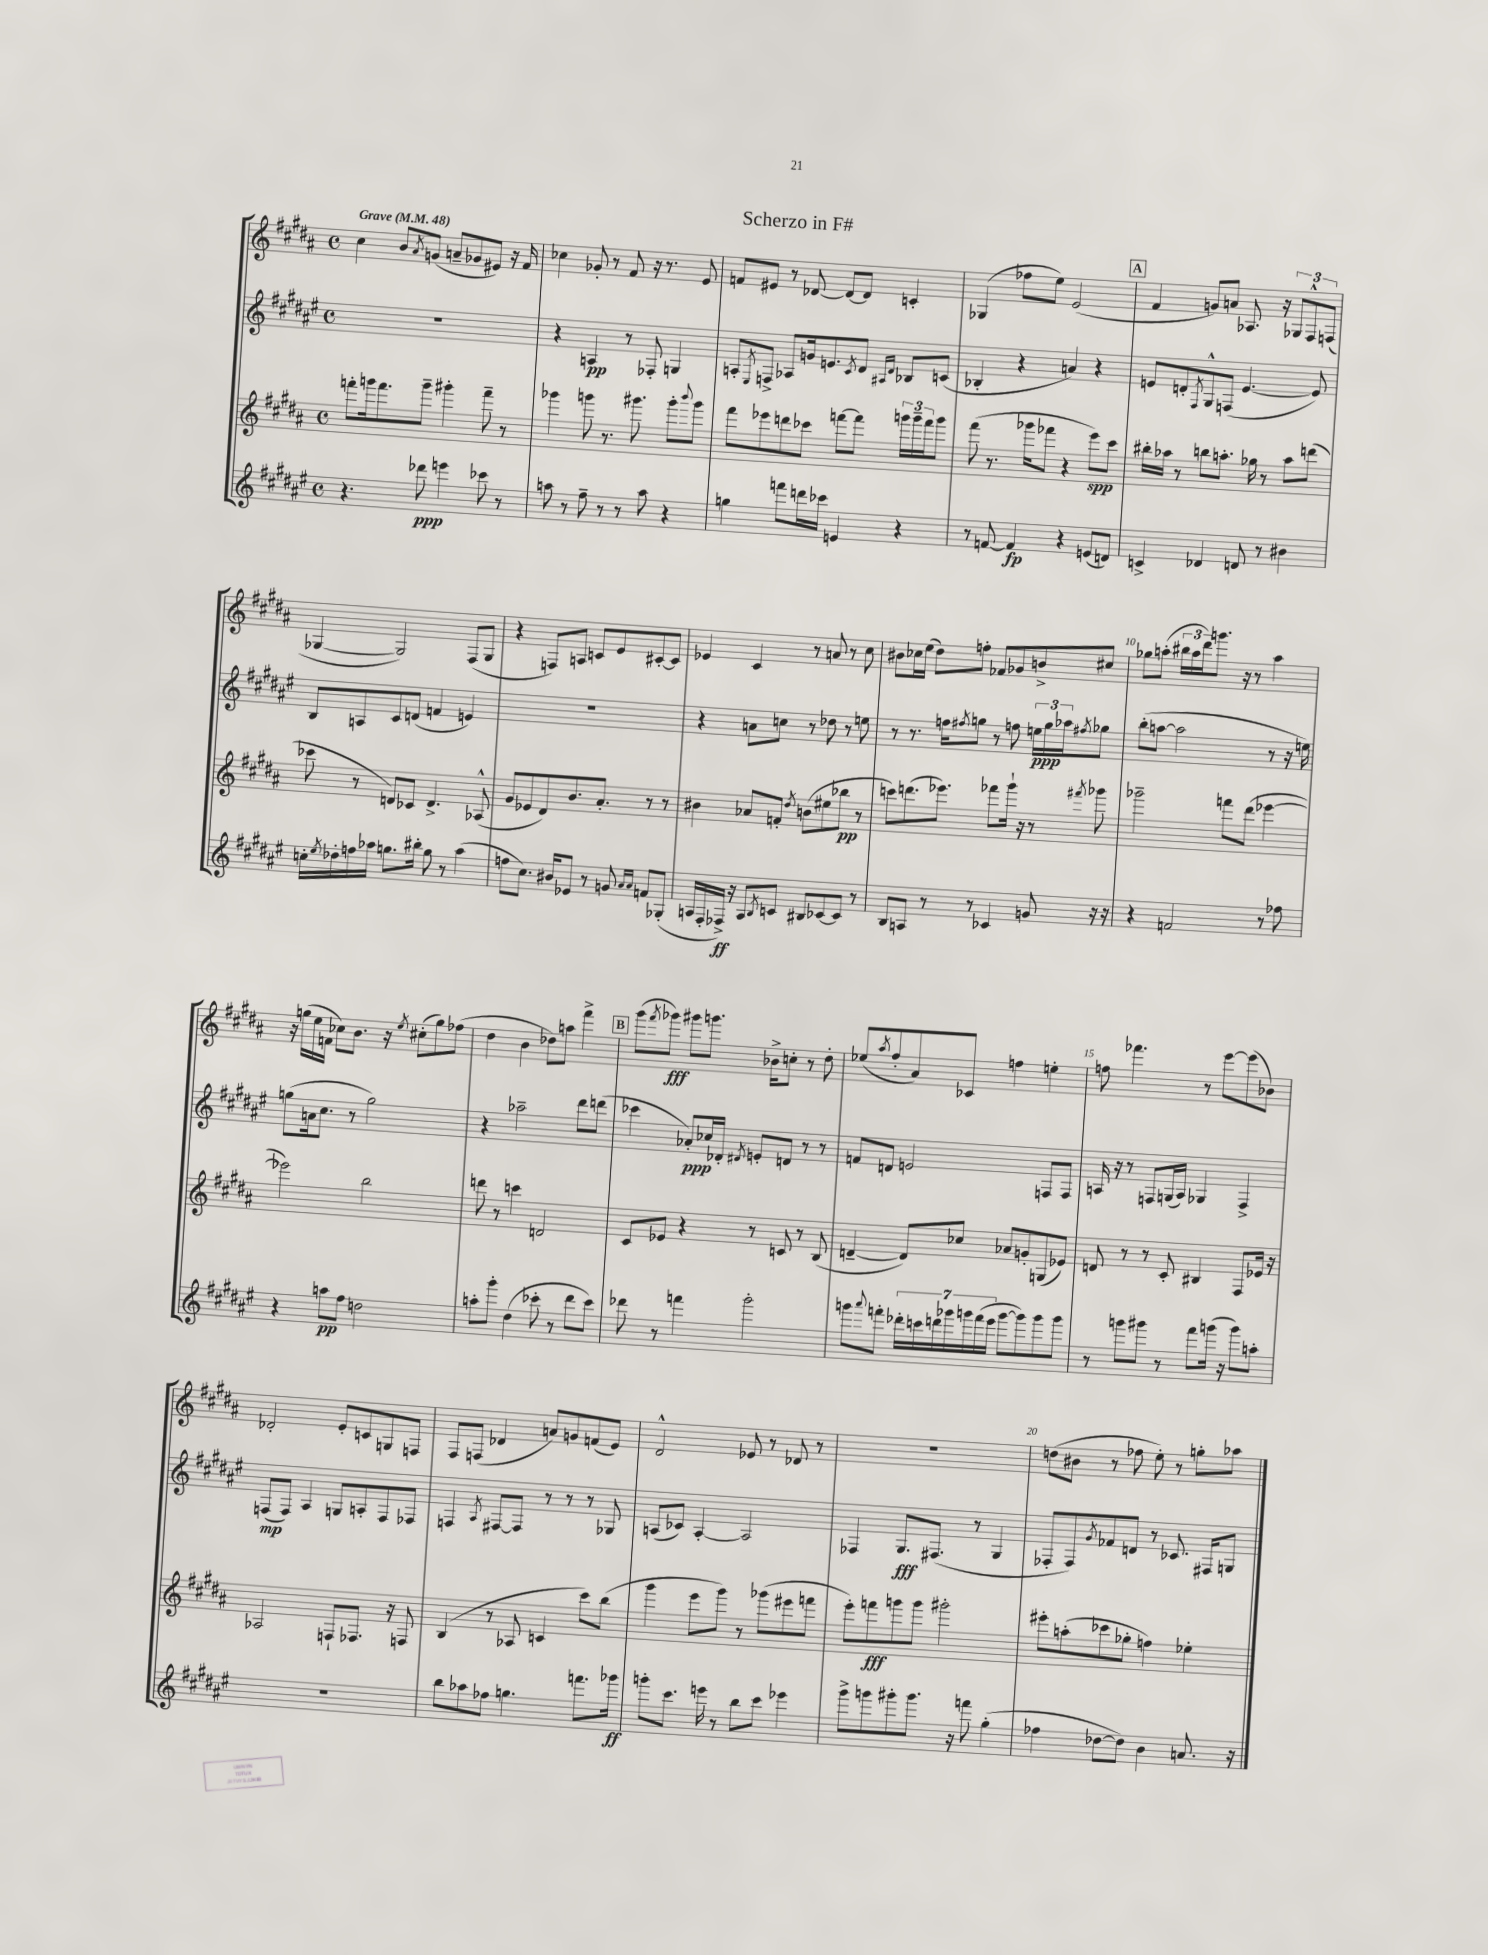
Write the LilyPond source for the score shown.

\header { title = "Scherzo in F#" }
<<
\new StaffGroup <<
\new Staff = "s0" {
    \clef treble \key b \major \defaultTimeSignature \time 4/4 \tempo "Grave" 4 = 48
    cis''4 b'8 \acciaccatura { ais'8 } g'8( a'8-- ges'8 eis'8) r16 fis'16 |
    ces''4 ges'8-. r8 fis'8 r16 r8. e'8 |
    f'8 eis'8 r8 des'8~ des'8~ des'8 c'4-. |
    ges4( fes''8 e''8) e'2( |
    \mark \markup { \box "A" } fis'4 g'8) a'8 aes8. r16 \tuplet 3/2 { ges8 fis8-^ f8( } |
    ges4~ ges2) fis8( ges8 |
    r4 f8) a8 c'8 e'8 cis'8~-. cis'8 |
    ees'4 cis'4 r8 a'8 r8 cis''8 |
    bis'8 ces''16 e''16( dis''8) f''8-. fes'8 ges'8 b'8-> cis''8 |
    ges''8 a''8-.( \tuplet 3/2 { bis''16 a''16 dis'''16) } g'''8. r16 r8 a''4 |
    r16 g''16( e''16 f'16 ces''8) b'8. r16 \acciaccatura { e''8 } cis''8-.( g''8) fes''8( |
    dis''4 b'4 des''8) a''8 fis'''4-> |
    \mark \markup { \box "B" } gis'''8( \acciaccatura { fis'''8 } ges'''8\fff) gis'''8 g'''8. bes'16-> c''8-. r8 dis''8-. |
    ees''8( \acciaccatura { ais''8 } fis''8-. ais'8) ces'8 f''4 e''4-. |
    f''8 fes'''4. r8 e'''8~ e'''8( bes'8) |
    des'2-. e'8-. c'8 g8 f8 |
    fis8 f8( des'4 a'8) g'8 f'8( e'8) |
    dis'2-^ ees'8 r8 des'8 r8 |
    R1 |
    d''8( bis'8 r8 fes''8 e''8-.) r8 g''8-. aes''8 \bar "|." |
}
\new Staff = "s1" {
    \clef treble \key fis \major \defaultTimeSignature \time 4/4
    R1 |
    r4 a4\pp r8 fes8-. g4 |
    a8-. \acciaccatura { eis8 } f8-> aes8 g'16 e'8. \acciaccatura { cis'8 } dis'8 \grace { ais16 dis'16 } bes8 c'8( |
    bes4-. r4 a'4) r4 |
    \mark \markup { \box "A" } e'8 d'8-. \acciaccatura { fis8 } gis8-^ f8( e'4.~ e'8) |
    b8 a8 cis'8 d'8( f'4 e'4) |
    R1 |
    r4 a'8 c''8 r8 des''8 r8 e''8 |
    r8 r8. f''16 \acciaccatura { fis''8 } g''8 r8 f''8 \tuplet 3/2 { e''16\ppp g''16 aes''16 } \acciaccatura { fis''8 } ges''8 |
    b''8-.( a''8~ a''2 r8 r16 e''16) |
    g''8( a'16 cis''8. r8 g''2) |
    r4 aes''2-- dis'''8 d'''8( |
    \mark \markup { \box "B" } ces'''4 aes'8-.\ppp) ces''16 des'16-. \acciaccatura { dis'8 } e'8-. d'8 r8 r8 |
    f'8 d'8 e'2 f8 f8 |
    a16 r16 r8 f8 g16( a16) ges4 f4-> |
    f8\mp( f8) ais4 g8 a8-. f8 fes8 |
    f4 \acciaccatura { ais8 } fis8~ fis8 r8 r8 r8 ges8 |
    a8( ces'8) a4~-. a2 |
    fes4 gis8.\fff fis8.( r8 gis4 |
    fes8-. fes8) \acciaccatura { gis'8 } fes'8 d'8 r8 ces'8. fis16 g8 \bar "|." |
}
\new Staff = "s2" {
    \clef treble \key b \major \defaultTimeSignature \time 4/4
    f'''8-. g'''16 f'''8. g'''8-- gis'''4-. f'''8-- r8 |
    ges'''4 g'''8 r8. gis'''8. gis'''8-. \appoggiatura { b'''8 } gis'''8 |
    fis'''8 ees'''8 d'''8 ces'''8 f'''8~ f'''8 \tuplet 3/2 { g'''16 g'''16-- f'''16 } g'''8 |
    fis'''8( r8. ges'''16 fes'''8 r4 e'''8\spp) cis'''8 |
    \mark \markup { \box "A" } bis''16-. aes''16 r8 b''8 a''8.-. ges''16 r8 a''8 d'''8( |
    ces'''8 r8 d'8) ces'8 d'4.-> aes8-^( |
    gis'8 ees'8 dis'8) b'8. ais'8.-. r8 r8 |
    bis'4 aes'8 f'8-. \acciaccatura { dis''8 } b'8( eis''8 bes''8\pp r8 |
    c'''8) d'''8.( ees'''8.) fes'''8 gis'''16-! r16 r8 \acciaccatura { fis'''8 } ges'''8 |
    ges'''2-- f'''8 dis'''8( ees'''4~ |
    ees'''2) b''2 |
    d'''8 r8 c'''4 d'2 |
    \mark \markup { \box "B" } cis'8 ees'8 r4 r8 c'8 r8 b8( |
    d'4~-- d'8) ces''8 aes'8 g'8-. g8( ees'8) |
    d'8 r8 r8 cis'8-. bis4 fis8 ees'16 r16 |
    aes2 f8-! fes8. r16 f8 |
    b4( r8 aes8 c'4 cis'''8) b''8( |
    gis'''4 e'''8 gis'''8) r8 ges'''8( eis'''8 f'''8 |
    e'''8-.) f'''8\fff g'''8 g'''8 gis'''2-. |
    eis'''8-. a''8-.( ces'''8 ges''8-. f''4) ees''4-. \bar "|." |
}
\new Staff = "s3" {
    \clef treble \key fis \major \defaultTimeSignature \time 4/4
    r4. des'''8\ppp e'''4 ces'''8 r8 |
    a''8 r8 fis''8-- r8 r8 a''8 r4 |
    g''4 f'''8 d'''16 ces'''16 e'4 r4 |
    r8 f'8~ f'4\fp r4 e'8( d'8) |
    \mark \markup { \box "A" } c'4-> des'4 d'8 r8 bis'4 |
    c''16-. \acciaccatura { eis''8 } des''16-. f''16 aes''16 g''8. bis''16-. g''8 r8 aes''4( |
    f''8 cis''8.) bis'16 ees'8 r8 g'8 \grace { ais'16 ais'16 } f'8 ges8-.( |
    a16 fis16-. fes16->\ff) r16 a8 \acciaccatura { b8 } c'8 bis8 ces'8~ ces'8 r8 |
    b8 a8 r8 r8 ces'4 g'8 r16 r16 |
    r4 f'2 r8 fes''8 |
    r4 a''8\pp fis''8 d''2 |
    a''8-. gis'''8-. dis''4( ces'''8-. r8 dis'''8 ces'''8) |
    \mark \markup { \box "B" } des'''8 r8 f'''4 gis'''2-. |
    g'''8 \appoggiatura { ais'''8 } f'''8-. \tuplet 7/4 { des'''16-. c'''16 d'''16 ges'''16 g'''16 f'''16( eis'''16 } g'''8~ g'''8) g'''8 g'''8 |
    r8 g'''8 gis'''8 r8 fis'''8 g'''16( r16 g'''8) a''8-. |
    R1 |
    b''8 aes''8 fes''8 g''4. f'''8. ges'''16\ff |
    g'''8-. cis'''8. e'''16 r8 b''8 cis'''8 ees'''4 |
    gis'''8-> g'''8 gis'''8-. gis'''8. r16 f'''8 gis''4-.( |
    fes''4 des''8~ des''8) b'4 a'8. r16 \bar "|." |
}
>>
>>
\layout { \context { \Score \override BarNumber.break-visibility = ##(#f #t #t) barNumberVisibility = #(every-nth-bar-number-visible 5) } }
